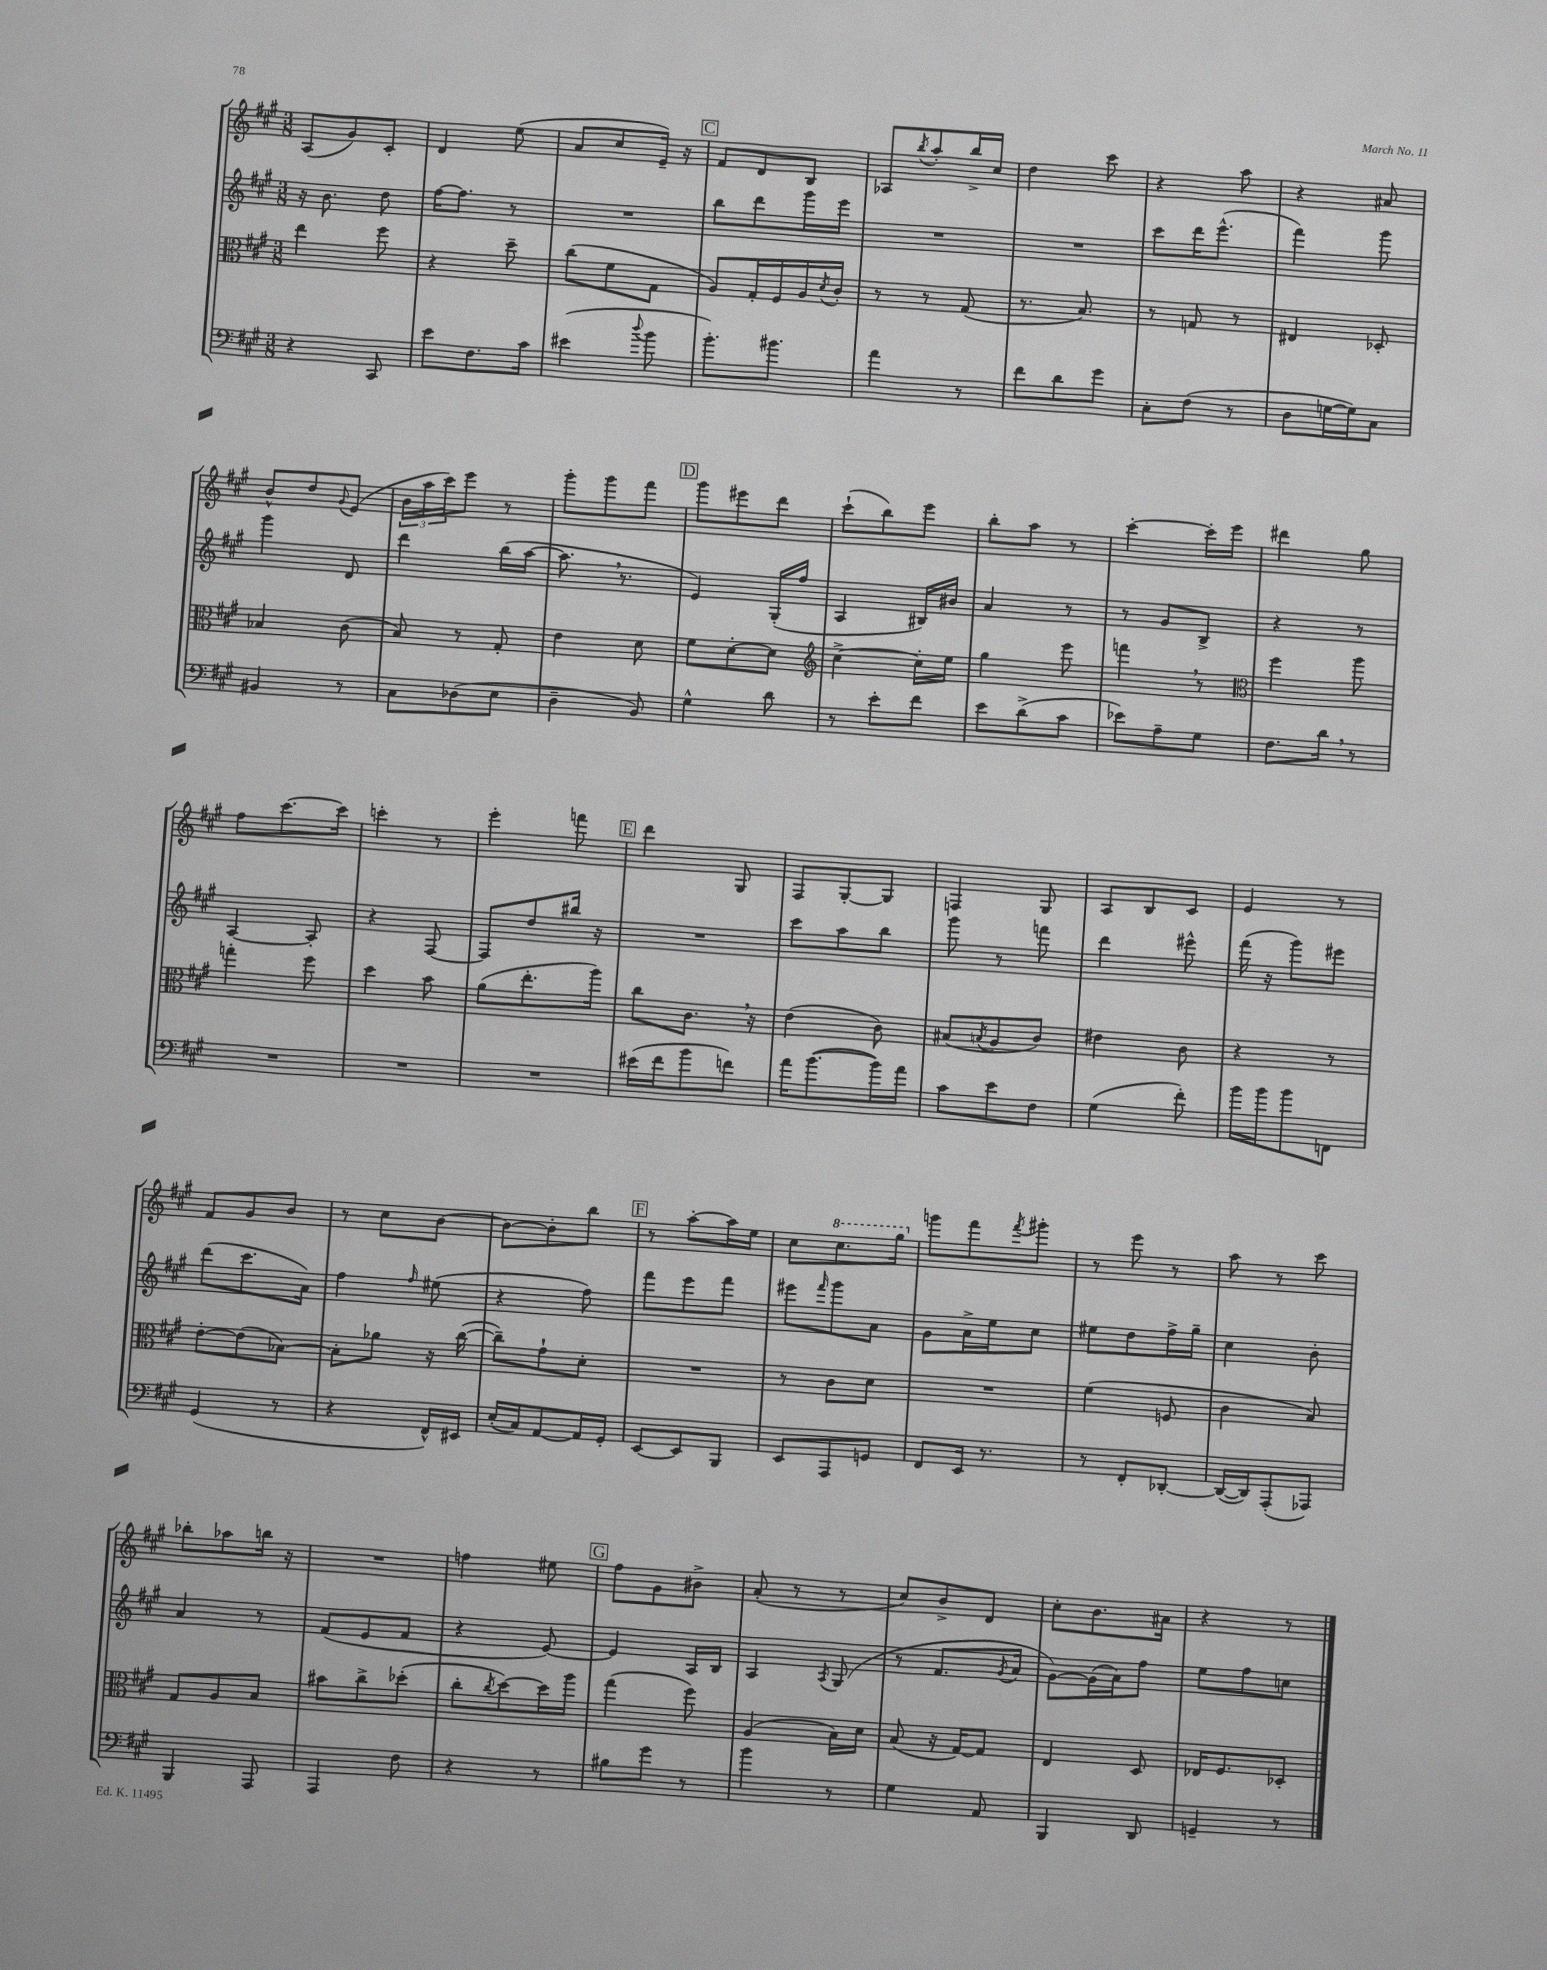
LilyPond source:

<<
\new StaffGroup <<
\new Staff = "s0" {
    \clef treble \key a \major \numericTimeSignature \time 3/8
    a8( gis'8) cis'8-. |
    d'4 e''8( |
    a'8 cis''8 e'16--) r16 |
    \mark \markup { \box "C" } fis'8 d'8 b8 |
    aes8 \acciaccatura { b''8 } a''8-. b''16-> cis''16 |
    d''4 cis'''8 |
    r4 a''8 |
    r4 ais'8 |
    b'8-^ d''8 \appoggiatura { gis'8 } e'8( |
    \tuplet 3/2 { b'16 a''16 cis'''16) } e'''8 r8 |
    gis'''8-. gis'''8 fis'''8 |
    \mark \markup { \box "D" } gis'''8 eis'''8 d'''8 |
    cis'''8-!( b''8) e'''8 |
    b''8-. a''8 r8 |
    cis'''4~-. cis'''16-. e'''16 |
    dis'''4 gis''8 |
    fis''8 cis'''8.~ cis'''16 |
    c'''4-. r8 |
    e'''4-. f'''8 |
    \mark \markup { \box "E" } d'''4 gis8 |
    fis8 gis8~-. gis8 |
    f4 gis8 |
    a8 b8 cis'8 |
    e'4 r8 |
    fis'8 gis'8 b'8 |
    r8 cis''8 b'8~ |
    b'8~ b'8-. b''8 |
    \mark \markup { \box "F" } r8 a''8~-. a''16 e''16 |
    cis''8 \ottava #1 cis'''8. gis'''16 \ottava #0 |
    g'''8 fis'''8 \acciaccatura { fis'''8 } gis'''8-. |
    r8 e'''8 r8 |
    a''8 r8 cis'''8 |
    bes''8-. aes''8 b''16 r16 |
    R4. |
    f''4 eis''8 |
    \mark \markup { \box "G" } fis''8 gis'8 bis'8-> |
    a'8-.( r8 r8 |
    cis''8) b'8-> d'8 |
    cis''8-. b'8. ais'16 |
    r4 r8 \bar "|." |
}
\new Staff = "s1" {
    \clef treble \key a \major \numericTimeSignature \time 3/8
    r16 b'8. d''8 |
    fis''16~ fis''8. r8 |
    R4. |
    \mark \markup { \box "C" } b''8 d'''8 gis'''16 e'''16 |
    R4. |
    R4. |
    cis'''8 d'''16 e'''8.-^( |
    fis'''4) gis'''8 |
    gis'''4 d'8 |
    d'''4 b''16( a''16~ |
    a''8. \breathe r8. |
    \mark \markup { \box "D" } e'4) gis16-.( fis''16 |
    a4 bis16) bis'16 |
    a'4 r8 |
    r8 gis'8 b8-> |
    r4 r8 |
    a4~ a8-. |
    r4 fis8~ |
    fis8 d''8 bis''16 r16 |
    \mark \markup { \box "E" } R4. |
    cis'''8 a''8 b''8 |
    gis'''8 r8 f'''8 |
    d'''4 eis'''8-^ |
    fis'''16( r16 gis'''8) eis'''8 |
    d'''8( cis'''8. a'16) |
    fis''4 \grace { fis''16 } eis''8( |
    r4 fis''8) |
    \mark \markup { \box "F" } fis'''8 e'''8 fis'''8 |
    eis'''8 \grace { fis'''16 } gis'''8 a'8 |
    gis'8 a'16-> e''16 cis''8 |
    eis''8 d''8 fis''16-> gis''16-- |
    cis''4 b'8-. |
    a'4 r8 |
    fis'8( e'8 fis'8 |
    r4 e'8~) |
    \mark \markup { \box "G" } e'4 a16 b16 |
    a4 \acciaccatura { a8 } gis8( |
    r8 fis'8. \acciaccatura { gis'8 } a'16 |
    gis'8~) gis'16( a'16) fis''8 |
    e''8 fis''8 c''8 \bar "|." |
}
\new Staff = "s2" {
    \clef alto \key a \major \numericTimeSignature \time 3/8
    e''4 fis''8 |
    r4 d''8-- |
    cis''8( fis'8 gis8 |
    \mark \markup { \box "C" } a8) gis16-. fis16 a16 \acciaccatura { d'8 } cis'16-. |
    r8 r8 gis8( |
    r8. b8.) |
    r8 g8 r8 |
    eis4 des8-. |
    bes4 cis'8( |
    b8) r8 gis8-. |
    e'4 d'8 |
    \mark \markup { \box "D" } fis'8 d'8~-. d'8 |
    \clef treble cis''4~-> cis''16-. e''16 |
    gis''4 e'''8 |
    f'''4 \breathe r8 |
    \clef alto fis''4 a''8 |
    g''4-. fis''8 |
    d''4 b'8 |
    a'8( e''8.-. a''16) |
    \mark \markup { \box "E" } cis''8 cis'8. \breathe r16 |
    e'4( cis'8) |
    bis8( \acciaccatura { b8 } a8 cis'8) |
    eis'4 cis'8 |
    r4 r8 |
    e'8~-. e'8( bes8~) |
    bes8-. aes'8 r16 cis''16~( |
    cis''8--) gis'8-! d'8-. |
    \mark \markup { \box "F" } R4. |
    r8 cis'8 d'8 |
    R4. |
    fis'4( f8 |
    cis'4 b8) |
    gis8 a8 b8 |
    bis'8 cis''8-> des''8-.( |
    cis''8-. \acciaccatura { cis''8 } d''8~) d''16 a''16 |
    \mark \markup { \box "G" } gis''4( fis''8) |
    a4( b16) d'16 |
    b8( r16 gis16~) gis8 |
    e4 d8 |
    ees16 fis8. des8-. \bar "|." |
}
\new Staff = "s3" {
    \clef bass \key a \major \numericTimeSignature \time 3/8
    r4 cis,8 |
    e'8 fis8. cis'16 |
    eis'4( \appoggiatura { d''8 } b'8 |
    \mark \markup { \box "C" } b'8.-.) bis'8. |
    a'4 r8 |
    fis'8 d'8 gis'8 |
    cis8-. fis8( r8 |
    d8 g16~ g16) cis8 |
    bis,4 r8 |
    cis8 des8( e8 |
    d4-- b,8) |
    \mark \markup { \box "D" } gis4-^ d'8 |
    r8 e'8-. fis'8 |
    e'8 d'8->( cis'8 |
    ees'8) a8-- gis8 |
    fis8. d'16 \breathe r8 |
    R4. |
    R4. |
    R4. |
    \mark \markup { \box "E" } eis'16( fis'16 b'8 f'8) |
    a'16 b'8.~( b'16) a'16 |
    cis'8 e'8 fis8 |
    gis4( fis'8-.) |
    b'16 b'16 b'8 f,8 |
    gis,4( r8 |
    r4 fis,16-^) eis,16 |
    e16-.( cis16) a,8~ a,16 gis,16-. |
    \mark \markup { \box "F" } e,8~ e,8 b,,8 |
    e,8 a,,8 g,8 |
    fis,8 e,16 r8. |
    r8 fis,8-. des,8~-. |
    des,16~( des,16) a,,8-.( aes,,8) |
    b,,4 a,,8 |
    a,,4 fis8 |
    r4 r8 |
    \mark \markup { \box "G" } bis8 gis'8 r8 |
    b'4 r8 |
    gis4 a,8 |
    b,,4 d,8 |
    g,4-- r8 \bar "|." |
}
>>
>>
\layout { \context { \Score \remove "Bar_number_engraver" } }
